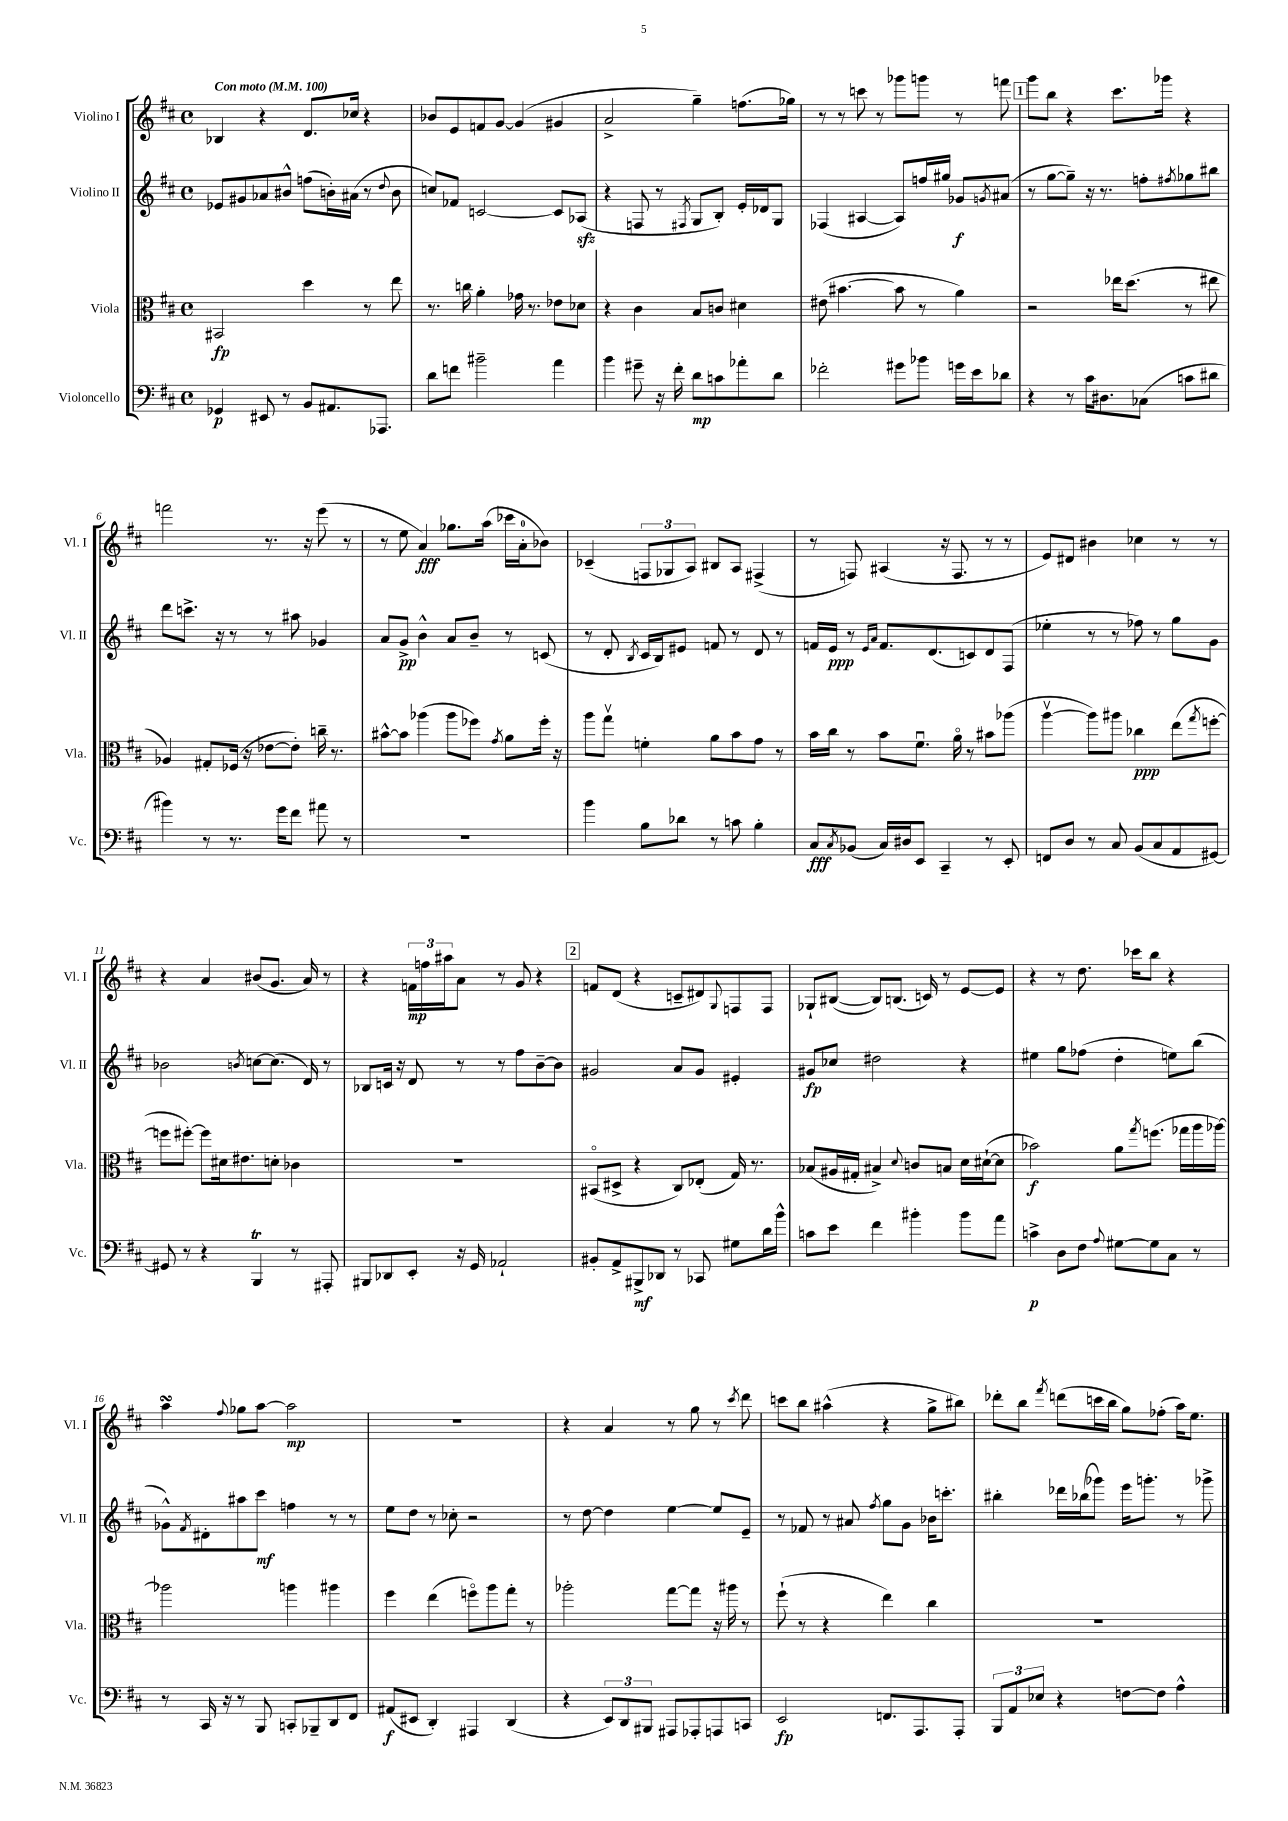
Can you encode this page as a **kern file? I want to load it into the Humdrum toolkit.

**kern	**dynam	**kern	**dynam	**kern	**dynam	**kern	**dynam
*part4	*part4	*part3	*part3	*part2	*part2	*part1	*part1
*staff4	*staff4	*staff3	*staff3	*staff2	*staff2	*staff1	*staff1
*I"Violoncello	*	*I"Viola	*	*I"Violino II	*	*I"Violino I	*
*I'Vc.	*	*I'Vla.	*	*I'Vl. II	*	*I'Vl. I	*
*clefF4	*	*clefC3	*	*clefG2	*	*clefG2	*
*k[f#c#]	*	*k[f#c#]	*	*k[f#c#]	*	*k[f#c#]	*
*M4/4	*	*M4/4	*	*M4/4	*	*M4/4	*
*met(c)	*	*met(c)	*	*met(c)	*	*met(c)	*
*MM100	*	*MM100	*	*MM100	*	*MM100	*
=1	=1	=1	=1	=1	=1	=1	=1
!	!	!	!	!	!	!LO:TX:a:B:t=Con moto	!
4GG-X/	p	2BB#X/	fp	8e-X/L	.	4B-X/	.
.	.	.	.	8g#X/	.	.	.
8EE#X/	.	.	.	8a-X/	.	4r	.
8r	.	.	.	8b#X^^/J	.	.	.
8BB/L	.	4dd\	.	(8ffn\L	.	8.d/L	.
8.AA#X/	.	.	.	16bn'\L)	.	.	.
.	.	.	.	(16a#X\JJ	.	16cc-X/Jk	.
.	.	8r	.	8r	.	4r	.
8.AAA-X/J	.	.	.	.	.	.	.
.	.	.	.	8qqdd/	.	.	.
.	.	8ee\	.	8b\	.	.	.
=2	=2	=2	=2	=2	=2	=2	=2
8d\L	.	8.r	.	8ccn/L)	.	8b-X/L	.
8fn\J	.	.	.	8f-X/J	.	8e/	.
.	.	16ccn\	.	.	.	.	.
2b#X~\	.	4a'\	.	[2cn/	.	8fn/	.
.	.	.	.	.	.	[8g/J	.
.	.	16g-X\	.	.	.	(4g/]	.
.	.	8.r	.	.	.	.	.
4a\	.	8e-X\L	.	8c/L]	.	4g#X/	.
.	.	8d-X\J	.	(8A-Xzz/J	.	.	.
=3	=3	=3	=3	=3	=3	=3	=3
4b\	.	4r	.	4r	.	2a^/	.
8g#X~\	.	4c#\	.	8Fn/	.	.	.
16r	.	.	.	8r	.	.	.
16f#'\	.	.	.	.	.	.	.
.	.	.	.	8qF#X/	.	.	.
8d\L	mp	8B/L	.	8G/L	.	4gg~\)	.
8cn\	.	8cn/J	.	8B'/J)	.	.	.
8a-X'\	.	4d#X\	.	16e'/LL	.	(8.ffn\L	.
.	.	.	.	16d-X/J	.	.	.
8d\J	.	.	.	8G/J	.	.	.
.	.	.	.	.	.	16gg-X\Jk)	.
=4	=4	=4	=4	=4	=4	=4	=4
2f-X'\	.	(8e#X\	.	(4F-X/	.	8r	.
.	.	[4.b#X\	.	.	.	8r	.
.	.	.	.	[4A#X/	.	8cccn\	.
.	.	.	.	.	.	8r	.
8g#X\L	.	8b#\]	.	8A#/L])	.	8ggg-X\L	.
8b-X\J	.	8r	.	16ffn/L	.	8gggn\J	.
.	.	.	.	16gg#X/JJ	.	.	.
16gn\LL	.	4a\)	.	8g-X/L	f	8r	.
16e\J	.	.	.	.	.	.	.
.	.	.	.	8qgn/	.	.	.
8d-X\J	.	.	.	(8a#X/J	.	8fffn\	.
!!LO:REH:place=s1:t=1
=5	=5	=5	=5	=5	=5	=5	=5
4r	.	2r	.	8r	.	8ggg\L	.
.	.	.	.	[8gg\L	.	8bb\J	.
8r	.	.	.	8gg~\J])	.	4r	.
16c#\KL	.	.	.	16r	.	.	.
8.D#X\	.	.	.	8.r	.	.	.
.	.	16ee-X\KL	.	.	.	8.ccc#\L	.
.	.	(8.dd\J	.	.	.	.	.
(8C-X\J	.	.	.	8ffn'\L	.	.	.
.	.	.	.	.	.	16ggg-X\Jk	.
.	.	.	.	8qff#X/	.	.	.
8cn\L	.	8r	.	8gg-X\	.	4r	.
8d#X\J	.	8ee#X\	.	8bb#X\J	.	.	.
!!LO:LB:g=z
=6	=6	=6	=6	=6	=6	=6	=6
4b#X\)	.	4A-X/)	.	8ddd\L	.	2fffn\	.
.	.	.	.	8.cccn^\J	.	.	.
8r	.	8G#X'/L	.	.	.	.	.
.	.	.	.	16r	.	.	.
8.r	.	(16F-X/Jk	.	8r	.	.	.
.	.	16r	.	.	.	.	.
.	.	[8e-X\L	.	8r	.	8.r	.
16g\KL	.	.	.	.	.	.	.
8f#\J	.	8e-'\J])	.	8aa#X\	.	.	.
.	.	.	.	.	.	16r	.
8a#X\	.	16ccn~\	.	4g-X/	.	(8eee\	.
.	.	8.r	.	.	.	.	.
8r	.	.	.	.	.	8r	.
=7	=7	=7	=7	=7	=7	=7	=7
1r	.	[8b#X^^\L	.	8a/L	.	8r	.
.	.	8b#\J]	.	8g^/J	pp	8ee\	.
.	.	(4aa-X\	.	4b^^\	.	4a/)	fff
.	.	8aa-\L	.	8a/L	.	8.gg-X\L	.
.	.	8ff-X\J)	.	8b~/J	.	.	.
.	.	.	.	.	.	(16aa\Jk	.
.	.	8qg/	.	.	.	.	.
.	.	8a\L	.	8r	.	16ccc-X\LL	.
.	.	.	.	.	.	16a'\J	.
.	.	16ff-'\Jk	.	(8cn/	.	8b-X\J)	.
.	.	16r	.	.	.	.	.
=8	=8	=8	=8	=8	=8	=8	=8
4b\	.	8aa\L	.	8r	.	(4c-X~/	.
.	.	8ggv\J	.	8d'/	.	.	.
.	.	.	.	8qB/	.	.	.
8B\L	.	4fn'\	.	16c#/LL	.	12Fn/L	.
.	.	.	.	16B/J)	.	.	.
.	.	.	.	.	.	12G-X/	.
8d-X\J	.	.	.	8e#X/J	.	.	.
.	.	.	.	.	.	12A/J)	.
8r	.	8a\L	.	8fn/	.	8B#X/L	.
8cn\	.	8b\	.	8r	.	8A/J	.
4B'\	.	8g\J	.	8d/	.	(4F#X^/	.
.	.	8r	.	8r	.	.	.
=9	=9	=9	=9	=9	=9	=9	=9
8C#/L	fff	16b\LL	.	16fn/LL	.	8r	.
.	.	16cc#\JJ	.	16e/JJ	ppp	.	.
8qC#/	.	.	.	.	.	.	.
(8BB-X/J	.	8r	.	8r	.	8Fn/)	.
.	.	.	.	16qqe/LL	.	.	.
.	.	.	.	16qqa/JJ	.	.	.
16C#/LL)	.	8b\L	.	8.f/L	.	(4A#X/	.
16D#X/J	.	.	.	.	.	.	.
8EE/J	.	8.f#u\J	.	.	.	.	.
.	.	.	.	(8.d/	.	.	.
4CC#~/	.	.	.	.	.	16r	.
.	.	16a\	.	.	.	8.F/	.
.	.	8r	.	8cn/)	.	.	.
8r	.	8b#X\L	.	8d/	.	8r	.
8EE'/	.	(8aa-X\J	.	(8F#/J	.	8r	.
=10	=10	=10	=10	=10	=10	=10	=10
8FFn/L	.	[4aav\	.	4ee-X'\	.	8e/L)	.
8D/J	.	.	.	.	.	8d#X/J	.
8r	.	8aa\L])	.	8r	.	4b#X\	.
8C#/	.	8aa#X\J	.	8r	.	.	.
(8BB/L	.	4cc-X\	ppp	8ff-X\)	.	4cc-X\	.
8C#/	.	.	.	8r	.	.	.
8AA/	.	(8ee\L	.	8gg\L	.	8r	.
.	.	8qgg/	.	.	.	.	.
[8GG#X/J)	.	[8ffn'\J	.	8g\J	.	8r	.
!!LO:LB:g=z
=11	=11	=11	=11	=11	=11	=11	=11
8GG#X/]	.	8ffn\L]	.	2b-X\	.	4r	.
8r	.	[8ff#X'\J)	.	.	.	.	.
4r	.	8ff#\L]	.	.	.	4a/	.
.	.	16d#X\k	.	.	.	.	.
.	.	8.e#X\	.	.	.	.	.
.	.	.	.	8qbn/	.	.	.
4BBBT/	.	.	.	[8ccn\L	.	(8b#X/L	.
.	.	8dn'\J	.	(8.cc\J]	.	8.g/J	.
8r	.	4c-X\	.	.	.	.	.
.	.	.	.	16d/)	.	16a/)	.
8AAA#X'/	.	.	.	8r	.	8r	.
=12	=12	=12	=12	=12	=12	=12	=12
8BBB#X/L	.	1r	.	8B-X/L	.	4r	.
8DD-X/	.	.	.	16cn/Jk	.	.	.
.	.	.	.	16r	.	.	.
8EE'/J	.	.	.	8d/	.	24fn\LL	mp
.	.	.	.	.	.	24ffn\	.
.	.	.	.	.	.	24aa#X\J	.
16r	.	.	.	8r	.	8a\J	.
16GG/	.	.	.	.	.	.	.
2AA-X`/	.	.	.	8r	.	8r	.
.	.	.	.	8ff#\L	.	8g/	.
.	.	.	.	[8b~\	.	4r	.
.	.	.	.	8b\J]	.	.	.
!!LO:REH:place=s1:t=2
=13	=13	=13	=13	=13	=13	=13	=13
8BB#X'/L	.	(8BB#X/L	.	2g#X/	.	8fn/L	.
8AA^/	.	8D#X^/J	.	.	.	(8d/J	.
8BBB#X^/	mf	4r	.	.	.	4r	.
8DD-X/J	.	.	.	.	.	.	.
8r	.	8C#/L)	.	8a/L	.	8cn~/L	.
8CC-X/	.	(8E-X'/J	.	8g#/J	.	8d#X/)	.
.	.	.	.	.	.	8qqG/	.
8G#X\L	.	16G/)	.	4e#X'/	.	8Fn/	.
.	.	8.r	.	.	.	.	.
16d\L	.	.	.	.	.	8F/J	.
16b^^\JJ	.	.	.	.	.	.	.
=14	=14	=14	=14	=14	=14	=14	=14
8cn\L	.	(8B-X/L	.	8g#X/L	fp	8G-X`/L	.
8e\J	.	16A#X/L	.	8cc-X/J	.	([8B#X/J	.
.	.	16G#X'/JJ	.	.	.	.	.
4f#\	.	4B#X^/)	.	2dd#X\	.	8B#/L])	.
.	.	.	.	.	.	(8.Bn/J	.
.	.	8qqd/	.	.	.	.	.
4b#X'\	.	8cn/L	.	.	.	.	.
.	.	.	.	.	.	16cn/)	.
.	.	8Bn/J	.	.	.	8r	.
8b#\L	.	16d\LL	.	4r	.	[8e/L	.
.	.	([16d#X`\J	.	.	.	.	.
8a\J	.	8d#\J]	.	.	.	8e/J]	.
=15	=15	=15	=15	=15	=15	=15	=15
4cn^\	p	2b-X\)	f	4ee#X\	.	4r	.
8D\L	.	.	.	8gg\L	.	8r	.
8F#\J	.	.	.	(8ff-X\J	.	8.dd\	.
8qqA/	.	.	.	.	.	.	.
[8G#X\L	.	8a\L	.	4dd'\	.	.	.
.	.	.	.	.	.	16ccc-X\KL	.
.	.	8qgg/	.	.	.	.	.
8G#\]	.	(8.ffn\J	.	.	.	8bb\J	.
8C#\J	.	.	.	8een\L)	.	4r	.
.	.	16gg-X\LL	.	.	.	.	.
8r	.	16aa\	.	(8bb\J	.	.	.
.	.	[16aa-X\JJ)	.	.	.	.	.
!!LO:LB:g=z
=16	=16	=16	=16	=16	=16	=16	=16
8r	.	2aa-X\]	.	8g-X^^\L)	.	4aasSSS\	.
.	.	.	.	8qf#/	.	.	.
16CC#/	.	.	.	8d#X'\	.	.	.
16r	.	.	.	.	.	.	.
.	.	.	.	.	.	8qqff#/	.
8r	.	.	.	8aa#X\	.	8gg-X\L	.
8BBB/	.	.	.	8ccc#\J	mf	[8aa\J	.
8CCn'/L	.	4aan\	.	4ffn\	.	2aa\]	mp
8BBB-X~/	.	.	.	.	.	.	.
8DD/	.	4aa#X\	.	8r	.	.	.
8FF#/J	.	.	.	8r	.	.	.
=17	=17	=17	=17	=17	=17	=17	=17
(8AA#X/L	f	4ff#\	.	8ee\L	.	1r	.
8EE#X/J	.	.	.	8dd\J	.	.	.
4DD'/)	.	(4ee\	.	8r	.	.	.
.	.	.	.	8cc-X'\	.	.	.
4AAA#X/	.	8ffn\L)	.	2r	.	.	.
.	.	8aa\	.	.	.	.	.
(4DD/	.	8gg'\J	.	.	.	.	.
.	.	8r	.	.	.	.	.
=18	=18	=18	=18	=18	=18	=18	=18
4r	.	2aa-X'\	.	8r	.	4r	.
.	.	.	.	[8dd\	.	.	.
12EE/L)	.	.	.	4dd\]	.	4a/	.
12DD/	.	.	.	.	.	.	.
12BBB#X/J	.	.	.	.	.	.	.
8AAA#X/L	.	[8gg\L	.	[4ee\	.	8r	.
8AAA-X'/	.	8gg\J]	.	.	.	8gg\	.
8AAAn/	.	16r	.	8ee/L]	.	8r	.
.	.	16aa#X\	.	.	.	.	.
.	.	.	.	.	.	8qccc#/	.
8CCn/J	.	8r	.	8e~/J	.	8ddd\	.
=19	=19	=19	=19	=19	=19	=19	=19
2EE/	fp	(8ff#`\	.	8r	.	8cccn\L	.
.	.	8r	.	8f-X/	.	8bb\J	.
.	.	4r	.	8r	.	(4aa#X^^\	.
.	.	.	.	8a#X/	.	.	.
.	.	.	.	8qff#/	.	.	.
8.FFn/L	.	4ee\)	.	8gg\L	.	4r	.
.	.	.	.	8g\J	.	.	.
8.AAA/	.	.	.	.	.	.	.
.	.	4cc#\	.	16b-X\KL	.	8gg^\L	.
.	.	.	.	8.cccn'\J	.	.	.
8AAA'/J	.	.	.	.	.	8bb#X\J)	.
=20	=20	=20	=20	=20	=20	=20	=20
12BBB/L	.	1r	.	4bb#X'\	.	8ddd-X'\L	.
12AA/	.	.	.	.	.	.	.
.	.	.	.	.	.	8bb\J	.
12E-X/J	.	.	.	.	.	.	.
.	.	.	.	.	.	8qfff#/	.
4r	.	.	.	16ddd-X\LL	.	(8dddn\L	.
.	.	.	.	(16bb-X\J	.	.	.
.	.	.	.	8ggg-X\J)	.	16cccn\L	.
.	.	.	.	.	.	16bb\JJ	.
[8Fn\L	.	.	.	16eee\KL	.	8gg\L)	.
.	.	.	.	8.gggn'\J	.	.	.
8F\J]	.	.	.	.	.	(8ff-X'\J	.
4A^^\	.	.	.	8r	.	16aa\KL)	.
.	.	.	.	.	.	8.ee\J	.
.	.	.	.	8ggg-X^\	.	.	.
==	==	==	==	==	==	==	==
*-	*-	*-	*-	*-	*-	*-	*-
